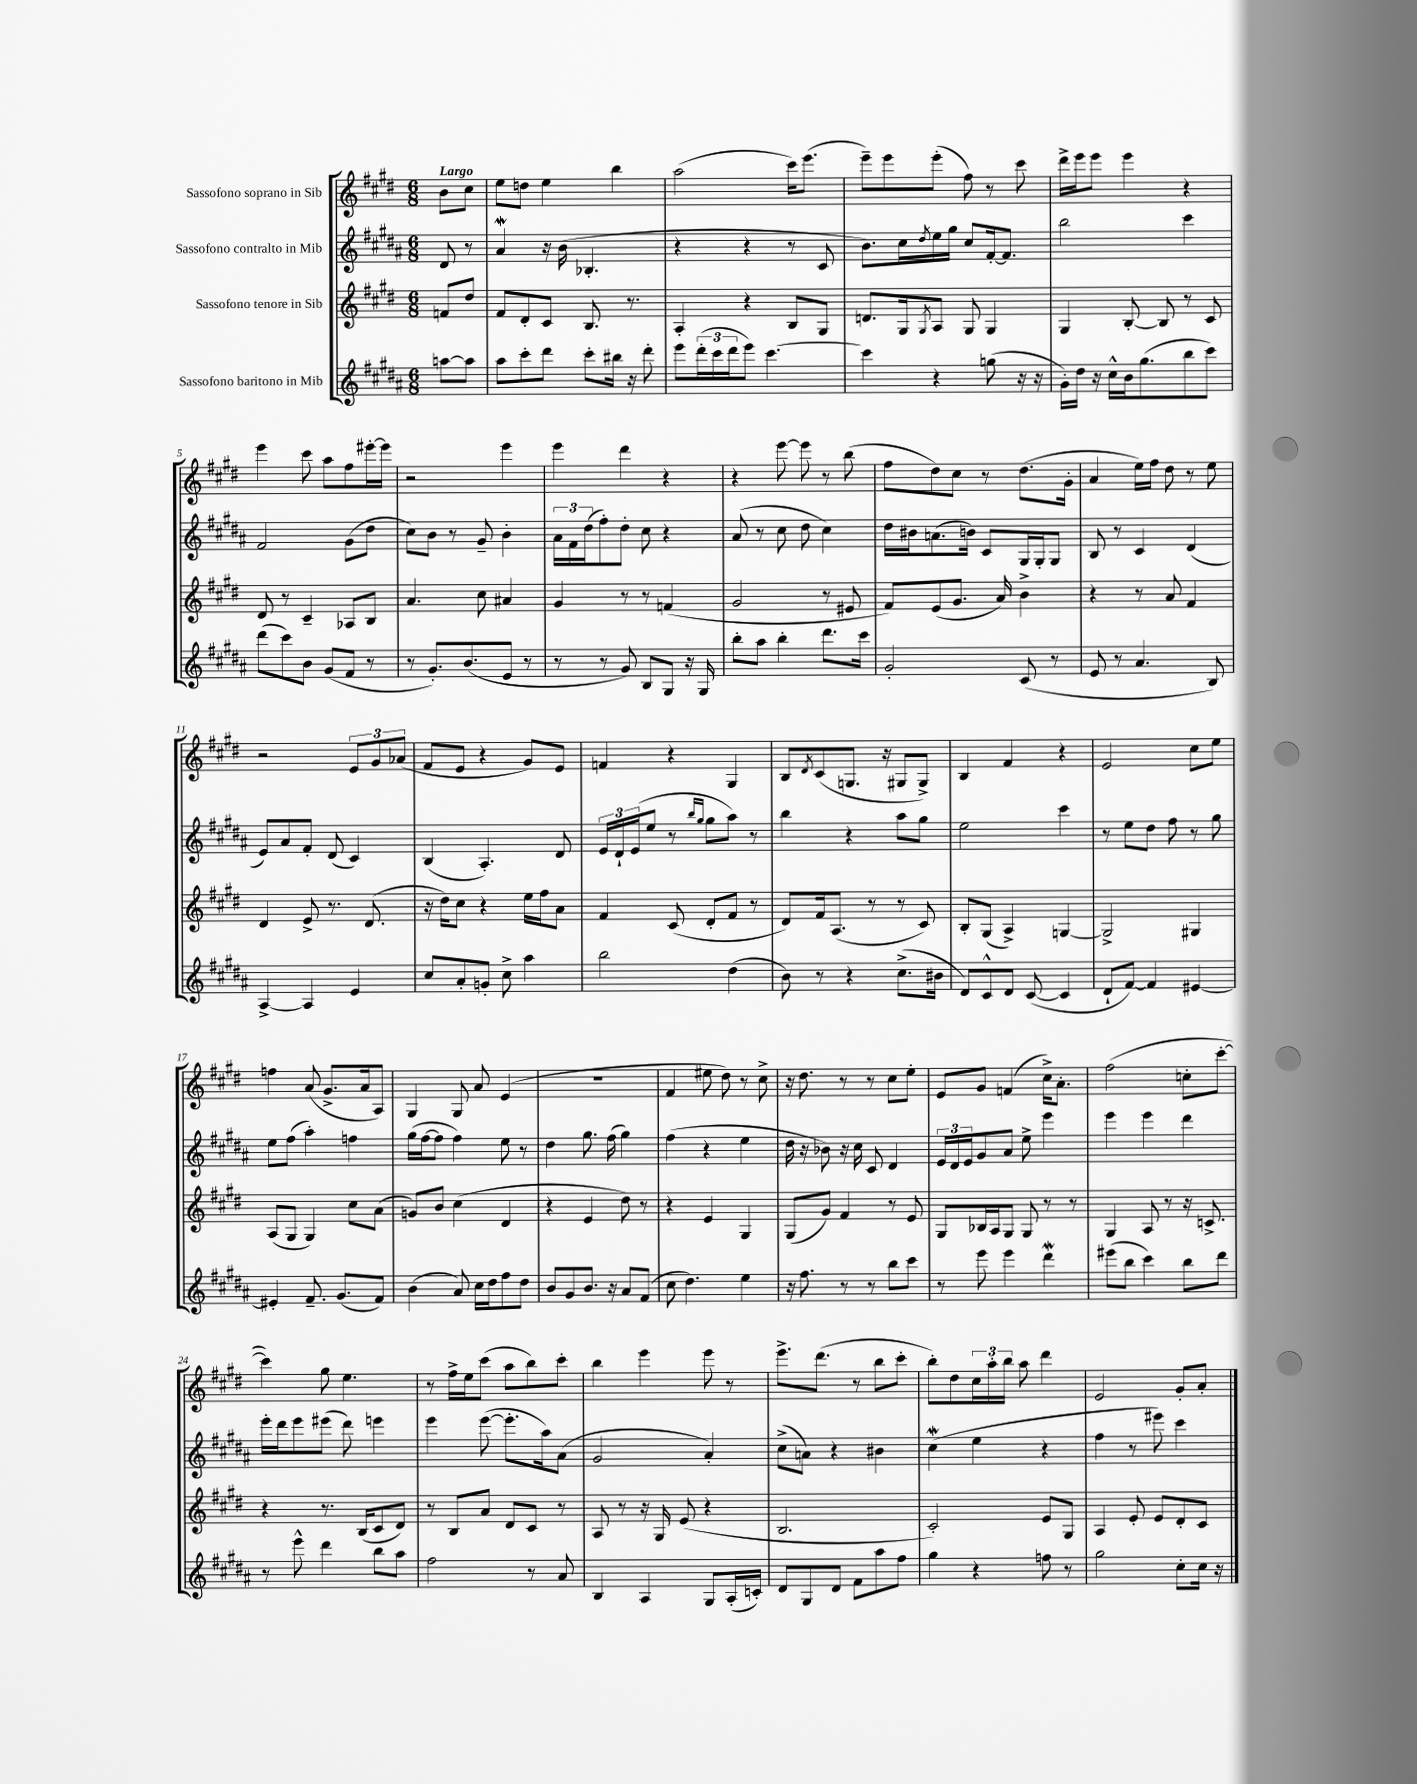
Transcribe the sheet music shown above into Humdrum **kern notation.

**kern	**kern	**kern	**kern
*part4	*part3	*part2	*part1
*staff4	*staff3	*staff2	*staff1
*I"Sassofono baritono in Mib	*I"Sassofono tenore in Sib	*I"Sassofono contralto in Mib	*I"Sassofono soprano in Sib
*clefG2	*clefG2	*clefG2	*clefG2
*k[f#c#g#d#a#]	*k[f#c#g#d#]	*k[f#c#g#d#a#]	*k[f#c#g#d#]
*M6/8	*M6/8	*M6/8	*M6/8
=	=	=	=
!	!	!	!LO:TX:a:B:t=Largo
[8aan\L	8fn/L	8d#/	8b\L
8aa\J]	8dd#/J	8r	8cc#\J
=1	=1	=1	=1
8aa#\L	8f#/L	4a#W/	8ee\L
8ccc#'\	8d#'/	.	8ddn\J
8ddd#\J	8c#/J	16r	4ee\
.	.	(16b\	.
8ccc#'\L	8.B/	4.B-X'/	.
16bb#X\Jk	.	.	4bb\
16r	8.r	.	.
8ddd#'\	.	.	.
=2	=2	=2	=2
8eee\L	4A'/	4r	(2aa\
(24ddd#'\L	.	.	.
24ccc#\	.	.	.
24ddd#\J	.	.	.
8eee\J)	4r	4r	.
[4.ccc#\	.	.	.
.	8B/L	8r	16ccc#\KL)
.	.	.	(8.eee\J
.	8G#/J	8c#/	.
=3	=3	=3	=3
4ccc#\]	8.dn/L	8.b\L)	8eee~\L)
.	.	.	8eee\
.	16G#/k	16cc#\L	.
.	8qG#/	8qdd#/	.
4r	8A/J	16ee\	(8eee'\J
.	.	16gg#\JJ	.
.	8G#/	8cc#/L	8ff#\)
(8ggn\	4G#/	[16f#'/k	8r
.	.	8.f#/J]	.
16r	.	.	8ccc#\
16r	.	.	.
=4	=4	=4	=4
16g#'\LL)	4G#/	2bb\	16ddd#^\LL
16dd#\JJ	.	.	16eee\J
16r	.	.	8eee\J
16cc#^^\LL	.	.	.
16b\J	[8B'/	.	4eee\
(8.gg#\	.	.	.
.	8B/]	.	.
8bb\	8r	4ccc#\	4r
8ccc#\J)	8c#/	.	.
!!LO:LB:g=z
=5	=5	=5	=5
(8ddd#\L	8d#/	2f#/	4eee\
8ccc#\)	8r	.	.
8b\J	4c#~/	.	8ccc#\
(8g#/L	.	.	8aa\L
8f#/J	8A-X/L	(8g#\L	8ff#\
8r	8B/J	8dd#\J	[16eee#X'\L
.	.	.	16eee#\JJ]
=6	=6	=6	=6
8r	4.a/	8cc#\L)	2r
8.g#'/L)	.	8b\J	.
.	.	8r	.
(8.b/	.	.	.
.	8cc#\	8g#~/	.
8e/J	4a#X/	4b'\	4eee\
8r	.	.	.
=7	=7	=7	=7
8r	4g#/	24a#\LL	4eee\
.	.	24f#\	.
.	.	(24dd#\J	.
8r	.	8ff#'\)	.
8g#/)	8r	8dd#'\J	4ddd#\
8B/L	8r	8cc#\	.
8G#/J	(4fn/	4r	4r
16r	.	.	.
16G#/	.	.	.
=8	=8	=8	=8
8bb'\L	2g#/	(8a#/	4r
8aa#\J	.	8r	.
4bb'\	.	8cc#\	[8eee\
.	.	8dd#\	8eee\]
8.ddd#\L	8r	4cc#\)	8r
.	8e#X/	.	(8bb\
16ccc#\Jk	.	.	.
=9	=9	=9	=9
2g#'/	8f#/L)	16dd#\LL	8ff#\L
.	.	16b#X\J	.
.	(8e/	(8.an\	8dd#\)
.	8.g#/J	.	8cc#\J
.	.	16bn\Jk)	.
.	.	8c#/L	8r
.	16a/)	.	.
(8c#/	4b^\	16G#/L	(8.dd#\L
.	.	16G#'/J	.
8r	.	8G#/J	.
.	.	.	16g#'\Jk
=10	=10	=10	=10
8e/	4r	8B/	4a/
8r	.	8r	.
4.a#/	8r	4c#/	16ee\LL)
.	.	.	16ff#\JJ
.	8a/	.	8dd#\
.	4f#/	(4d#/	8r
8B/)	.	.	8ee\
!!LO:LB:g=z
=11	=11	=11	=11
[4A#^/	4d#/	8e/L)	2r
.	.	8a#/	.
4A#/]	8e^/	8f#'/J	.
.	8.r	(8d#/	.
4e/	.	4c#/)	12e/L
.	(8.d#/	.	.
.	.	.	12g#/
.	.	.	(12a-X/J
=12	=12	=12	=12
8cc#/L	16r	(4B/	8f#/L
.	16dd#\KL)	.	.
8a#'/	8cc#\J	.	8e/J
8gn'/J	4r	4.A#'/)	4r
8cc#^\	.	.	.
4aa#\	16ee\LL	.	8g#/L)
.	16ff#\J	.	.
.	8a\J	8d#/	8e/J
=13	=13	=13	=13
2bb\	4f#/	24e/LL	4fn/
.	.	24d#`/	.
.	.	(24e/J	.
.	.	8ee/J	.
.	(8c#/	8r	4r
.	.	16qqbb/LL	.
.	.	16qqgg#/JJ	.
.	8d#'/L	8gg#\L	.
(4dd#\	8f#/J	8aa#\J)	4G#/
.	8r	8r	.
=14	=14	=14	=14
8b\)	8d#/L)	4bb\	8B/L
.	.	.	8qd#/
8r	16f#/k	.	(8c#/
.	(8.A/J	.	.
4r	.	4r	8.Gn/J
.	8r	.	.
.	.	.	16r
(8.cc#^\L	8r	8aa#\L	8G#X/L
.	8c#/)	8gg#\J	8G#^/J)
16b#X\Jk	.	.	.
=15	=15	=15	=15
8d#/L)	8B'/L	2ee\	4B/
8c#^^/	(8G#/J	.	.
8d#/J	4A^/)	.	4f#/
([8c#/	.	.	.
4c#/]	[4Gn/	4ccc#\	4r
=16	=16	=16	=16
8d#`/L	2G^/]	8r	2e/
[8f#/J)	.	8ee\L	.
4f#/]	.	8dd#\J	.
.	.	8ff#\	.
[4e#X/	4G#X/	8r	8cc#\L
.	.	8gg#\	8ee\J
!!LO:LB:g=z
=17	=17	=17	=17
4e#X'/]	(8A/L	8ee\L	4ffn\
.	8G#/J	(8ff#\J	.
8.f#~/	4G#/)	4aa#'\)	(8a/
.	.	.	8.g#^/L
(8.g#/L	.	.	.
.	8cc#\L	4ffn\	.
.	.	.	16a/k
8f#/J)	(8a\J	.	8A/J)
=18	=18	=18	=18
(4b\	8gn/L)	(16gg#\LL	4G#/
.	.	[16ff#\J	.
.	8b/J	8ff#\J]	.
8a#/)	(4cc#\	4ff#\)	8G#/
16cc#\LL	.	.	8a/
16dd#\J	.	.	.
8ff#\	4d#/	8ee\	(4e/
8dd#\J	.	8r	.
=19	=19	=19	=19
8b/L	4r	4dd#\	2.r
8g#/	.	.	.
8.b/J	4e/	8.gg#\	.
16r	.	(16ff#\	.
8a#/L	8dd#\)	4gg#\)	.
(8f#/J	8r	.	.
=20	=20	=20	=20
8cc#\	4r	(4ff#\	4f#/
4.dd#\)	.	.	.
.	4e/	4r	8ee#X\
.	.	.	8dd#\)
4ee\	4G#/	4ee\	8r
.	.	.	8cc#^\
=21	=21	=21	=21
16r	(8G#/L	16dd#\	16r
8.ff#\	.	16r	8.dd#\
.	8g#/J)	8b-X\)	.
8r	4f#/	16r	8r
.	.	16cc#\	.
8r	.	8c#/	8r
8bb\L	8r	4d#/	8cc#\L
8ccc#\J	8e/	.	8ee'\J
=22	=22	=22	=22
8r	8G#/L	24e/LL	8e/L
.	.	24d#/	.
.	.	24e/J	.
8eee\	16B-X/L	8g#/	8g#/J
.	16A/J	.	.
4eee\	8G#/J	8a#/J	(4fn/
.	8G#/	8ee^\	.
4ddd#W\	8r	4eee\	16cc#^\KL)
.	.	.	8.a'\J
.	8r	.	.
=23	=23	=23	=23
(8eee#X\L	4G#/	4eee\	(2ff#\
8bb\J	.	.	.
4ccc#\)	8A/	4eee\	.
.	8r	.	.
8bb\L	16r	4ddd#\	8ccn'\L
.	8.cn^/	.	.
8ddd#\J	.	.	[8ccc#'\J
!!LO:LB:g=z
=24	=24	=24	=24
8r	4r	16eee'\LL	4ccc#\])
.	.	16ddd#\J	.
8eee^^\	.	8eee\	.
4ddd#\	8.r	(8eee#X\J	8gg#\
.	.	8ddd#\)	4.ee\
.	(16B/KL	.	.
8bb\L	8c#/	4eeen\	.
8aa#\J	8d#/J)	.	.
=25	=25	=25	=25
2ff#\	8r	4eee\	8r
.	8B/L	.	16ff#^\LL
.	.	.	16ee\J
.	8a/J	([8eee\	(8ccc#\J
.	8d#/L	8.eee'\L]	8aa\L
8r	8c#/J	.	8bb\)
.	.	16aa#\k)	.
8a#/	8r	(8a#\J	8ccc#'\J
=26	=26	=26	=26
4B/	8A/	2g#/	4bb\
.	8r	.	.
4A#/	16r	.	4eee\
.	16G#/	.	.
.	(8e/	.	.
8G#/L	4r	4a#'/)	8eee\
(16A#'/L	.	.	8r
16cn'/JJ)	.	.	.
=27	=27	=27	=27
8d#/L	2.B/	(8cc#^\L	8.eee^\L
8G#/	.	8an\J)	.
.	.	.	(8.ddd#\J
8d#/J	.	4r	.
8f#\L	.	.	8r
8aa#\	.	4b#X\	8bb\L
8ff#\J	.	.	8ccc#'\J
=28	=28	=28	=28
4gg#\	2c#'/)	(4cc#W\	8bb'\L)
.	.	.	8dd#\
4r	.	4ee\	24cc#\L
.	.	.	24aa'\
.	.	.	24bb\JJ
.	.	.	8aa\
8ffn\	8e/L	4r	4ddd#\
8r	8G#/J	.	.
=29	=29	=29	=29
2gg#\	4A/	4ff#\	2e/
.	8e'/	8r	.
.	8e/L	8eee#X\)	.
8cc#'\L	8d#'/	4ccc#\	8g#'/L
16cc#\Jk	8c#/J	.	8a'/J
16r	.	.	.
==	==	==	==
*-	*-	*-	*-
